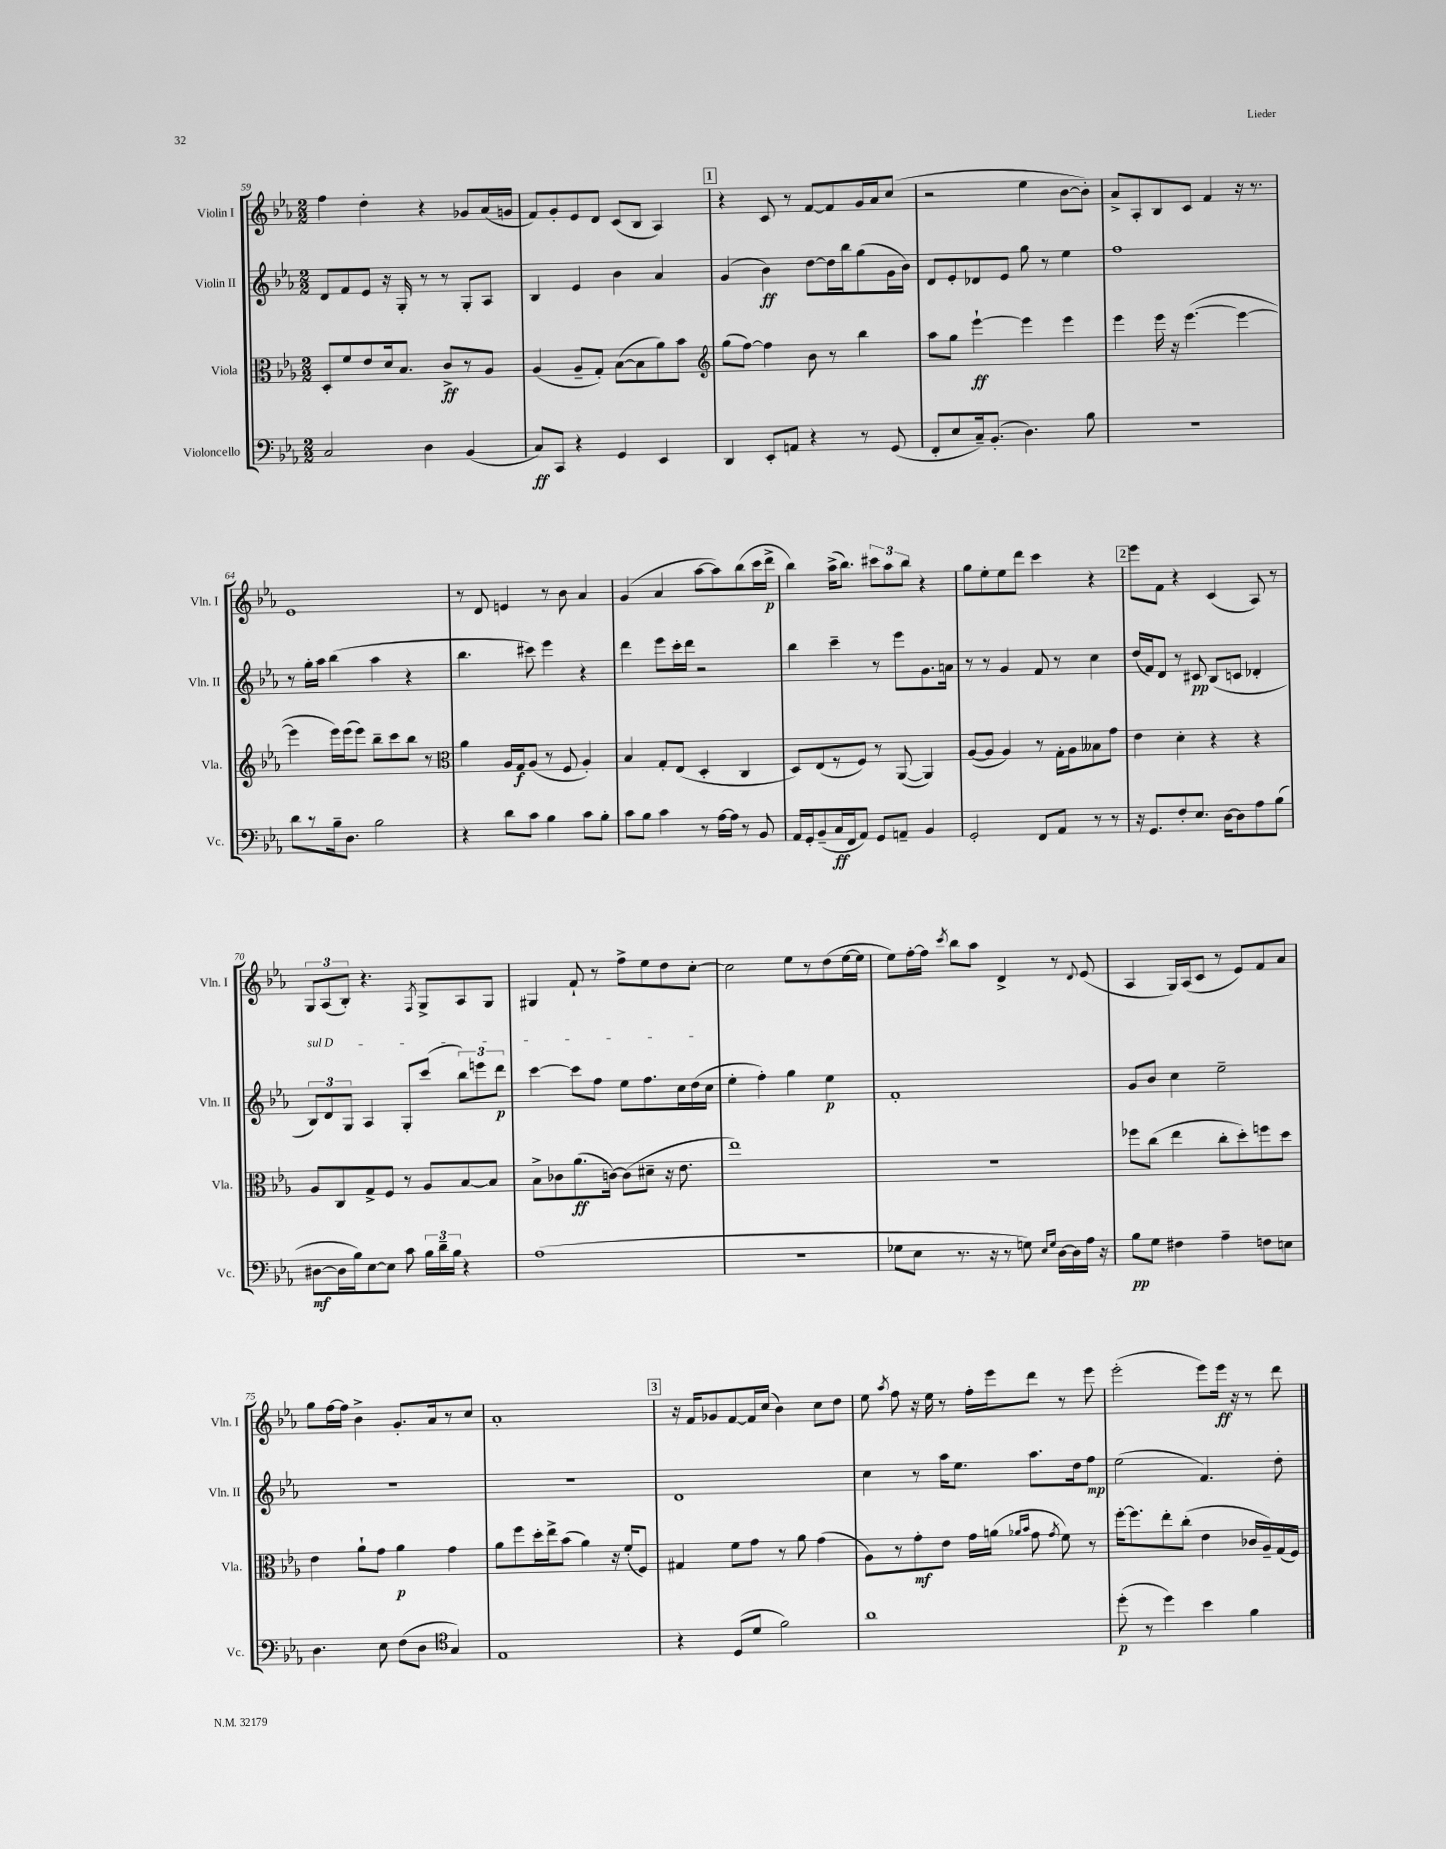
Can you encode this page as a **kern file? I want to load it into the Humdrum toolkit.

**kern	**kern	**kern	**kern
*staff4	*staff3	*staff2	*staff1
*clefF4	*clefC3	*clefG2	*clefG2
*k[b-e-a-]	*k[b-e-a-]	*k[b-e-a-]	*k[b-e-a-]
*M2/2	*M2/2	*M2/2	*M2/2
2C	8D'	8d	4ff
.	8f	8f	.
.	8e-	8e-	4dd'
.	16d	16r	.
.	8.B-	16G'	.
4D	.	8r	4r
.	8c^	8r	.
(4BB-	8r	8G'	8g-
.	8A-	8A-	(16a-
.	.	.	16g
=	=	=	=
8C)	(4A-	4B-	8f)
8CC	.	.	8g'
4r	8A-~	4e-	8e-
.	8G')	.	8d
4GG	([8B-	4b-	(8c
.	8B-]	.	8B-
4EE-	8a-)	4a-	4A-)
.	8b-	.	.
=	=	=	=
*	*clefG2	*	*
4DD	(8gg	(4g	4r
.	[8ff)	.	.
8EE-'	4ff]	4b-)	8c
8AA	.	.	8r
4r	8b-	[8dd	[8f
.	8r	16dd]	8f]
.	.	16bb-	.
8r	4bb-	(8gg	16g
.	.	.	16a-
(8GG	.	16g	(8cc
.	.	16b-)	.
=	=	=	=
8FF'	8aa-	8d	2r
8E-	8gg	8e-'	.
16C~)	[4eee-`	8d-	.
(8.BB-'	.	.	.
.	.	8e-	.
4.D)	4eee-]	8gg	4ee-
.	.	8r	.
.	4eee-	4ee-	[8b-
8B-	.	.	8b-'])
=	=	=	=
1r	4eee-	1ff	8a-^
.	.	.	8A-'
.	16eee-	.	8B-
.	16r	.	.
.	([4.eee-	.	8c
.	.	.	4f
.	4eee-_	.	16r
.	.	.	8.r
=	=	=	=
8d	4eee-]	8r	1e-
8r	.	16gg'	.
.	.	16aa-	.
16B-~	16eee-)	(4bb-	.
8.D	(16eee-	.	.
.	8eee-)	.	.
2B-	8bb-~	4aa-	.
.	8ccc	.	.
.	8bb-	4r	.
.	8r	.	.
=	=	=	=
*	*clefC3	*	*
4r	4a-	4.bb-	8r
.	.	.	8d
8d	16A-	.	4e
.	16G	.	.
8c	(8A-	8ccc#)	.
4B-	8r	4eee-	8r
.	8F	.	8b-
8c	4A-')	4r	4a-
8B-'	.	.	.
=	=	=	=
8c	4B-	4ddd	(4g
8B-	.	.	.
4c	8G'	8eee-	4a-
.	(8E-	16ccc'	.
.	.	16ddd	.
8r	4D'	2r	[8aa-
[16A-	.	.	8aa-])
16A-]	.	.	.
8r	4C	.	(8bb-
8BB-	.	.	16ccc
.	.	.	16ddd^
=	=	=	=
16AA-	8D)	4bb-	4bb-)
16GG'	.	.	.
(8BB-~	(8E-	.	.
16C	8r	4ccc~	(16aa-^
16FF	.	.	8.bb-)
8AA-)	8F)	.	.
8GG	8r	8r	12ccc#
.	.	.	12aa-
8AA~	([8AA-	8eee-	.
.	.	.	12bb-
4BB-	4AA-])	8.g	4r
.	.	16a	.
=	=	=	=
2GG'	([8A-	8r	8gg
.	8A-]	8r	8ee-'
.	4A-)	4g	8ee-
.	.	.	8ddd
8FF	8r	8f	4ccc
8AA-	16G'	8r	.
.	16A-	.	.
8r	8B--	4cc	4r
8r	8g	.	.
=	=	=	=
16r	4e-	(16dd	8eee-
8.GG	.	16f)	.
.	.	8d	8f
8F'	4d'	8r	4r
8.E-	.	8c#	.
.	4r	(8B-	(4c
[16D	.	.	.
8D]	.	8c	.
8A-	4r	4d-'	8A-)
(8B-	.	.	8r
=	=	=	=
[8D#	8A-	12B-)	12G
.	.	12d	(12A-
16D#]	8C	.	.
.	.	12G	12B-')
16B-)	.	.	.
[8E-	8G^	4A-	4.r
8E-]	8F	.	.
8c	8r	8G'	.
.	.	.	8qF
24B-	8A-	(8ccc	8G^
24d~	.	.	.
24B-	.	.	.
4r	[8B-	12bb-)	8A-
.	.	12eee	.
.	8B-]	.	8G
.	.	12ddd	.
=	=	=	=
(1A-	8B-^	[4ccc	4G#
.	8c-	.	.
.	(8.a-	8ccc]	8f`
.	.	8ff	8r
.	[16c)	.	.
.	(8c]	8ee-	8ff^
.	8d#~	8.ff	8ee-
.	16r	.	8dd
.	8.e-	16cc	.
.	.	(16dd	[8cc'
.	.	16cc	.
=	=	=	=
1r	1ee-)	4ee-'	2cc]
.	.	4ff')	.
.	.	4gg	8ee-
.	.	.	8r
.	.	4ee-	(8dd
.	.	.	[16ee-
.	.	.	16ee-]
=	=	=	=
8G-	1r	1f'	8ee-)
8E-	.	.	[16ff'
.	.	.	16ff]
.	.	.	8qccc
8.r	.	.	8bb-
.	.	.	8aa-
16r	.	.	.
8r	.	.	4d^
8G)	.	.	.
16qqE-	.	.	.
16qqG	.	.	.
[16D	.	.	8r
16D]	.	.	.
.	.	.	8qqd
16A-	.	.	(8e-
16r	.	.	.
=	=	=	=
8B-	8ff-	8g	4A-
8G	(8cc	8b-	.
4F#	4ee-	4cc	16G)
.	.	.	(16A-
.	.	.	8c
4A-~	8cc'	2ee-~	8r
.	8dd')	.	8e-)
8F	8ff	.	8f
8E	8dd	.	8a-
=	=	=	=
4.D	4e-	1r	8gg
.	.	.	[16ff
.	.	.	16ff]
.	8a-`	.	4b-^
8E-	8g	.	.
(8F	4a-	.	8.g'
8D	.	.	.
.	.	.	16a-
*clefC4	*	*	*
4G)	4g	.	8r
.	.	.	8cc
=	=	=	=
1E-	8a-	1r	1a-'
.	8ff	.	.
.	16dd'	.	.
.	16ee-^	.	.
.	(8b-	.	.
.	4a-)	.	.
.	16r	.	.
.	(16f'	.	.
.	8F)	.	.
=	=	=	=
4r	4G#	1d	16r
.	.	.	16f
.	.	.	8g-
(8D	8f	.	[8f
8d	8g	.	16f]
.	.	.	(16cc
2f)	8r	.	4b-)
.	8a-	.	.
.	(4g	.	8cc
.	.	.	8dd
=	=	=	=
1a-	8A-)	4cc	8ee-
.	.	.	8qaa-
.	8r	.	8ff
.	8g'	8r	16r
.	.	.	16ee-
.	8e-	16aa-	8r
.	.	8.ee-	.
.	16g	.	16ff'
.	(16a	.	16eee-
.	16qqa-	.	.
.	16qqb-	.	.
.	8g	8.aa-	8ddd
.	8qg	.	.
.	8f)	.	8r
.	.	16dd	.
.	8r	8ff	8eee-
=	=	=	=
(8dd'	[16ff'	(2ee-	(2eee-'
.	8.ff]	.	.
8r	.	.	.
4dd)	8ee-'	.	.
.	(8cc'	.	.
4b-	4e-	4.f)	8eee-)
.	.	.	16eee-
.	.	.	16r
4f	16c-	.	8r
.	16A-~)	.	.
.	(16G	8dd'	8ddd
.	16F)	.	.
==	==	==	==
*-	*-	*-	*-
